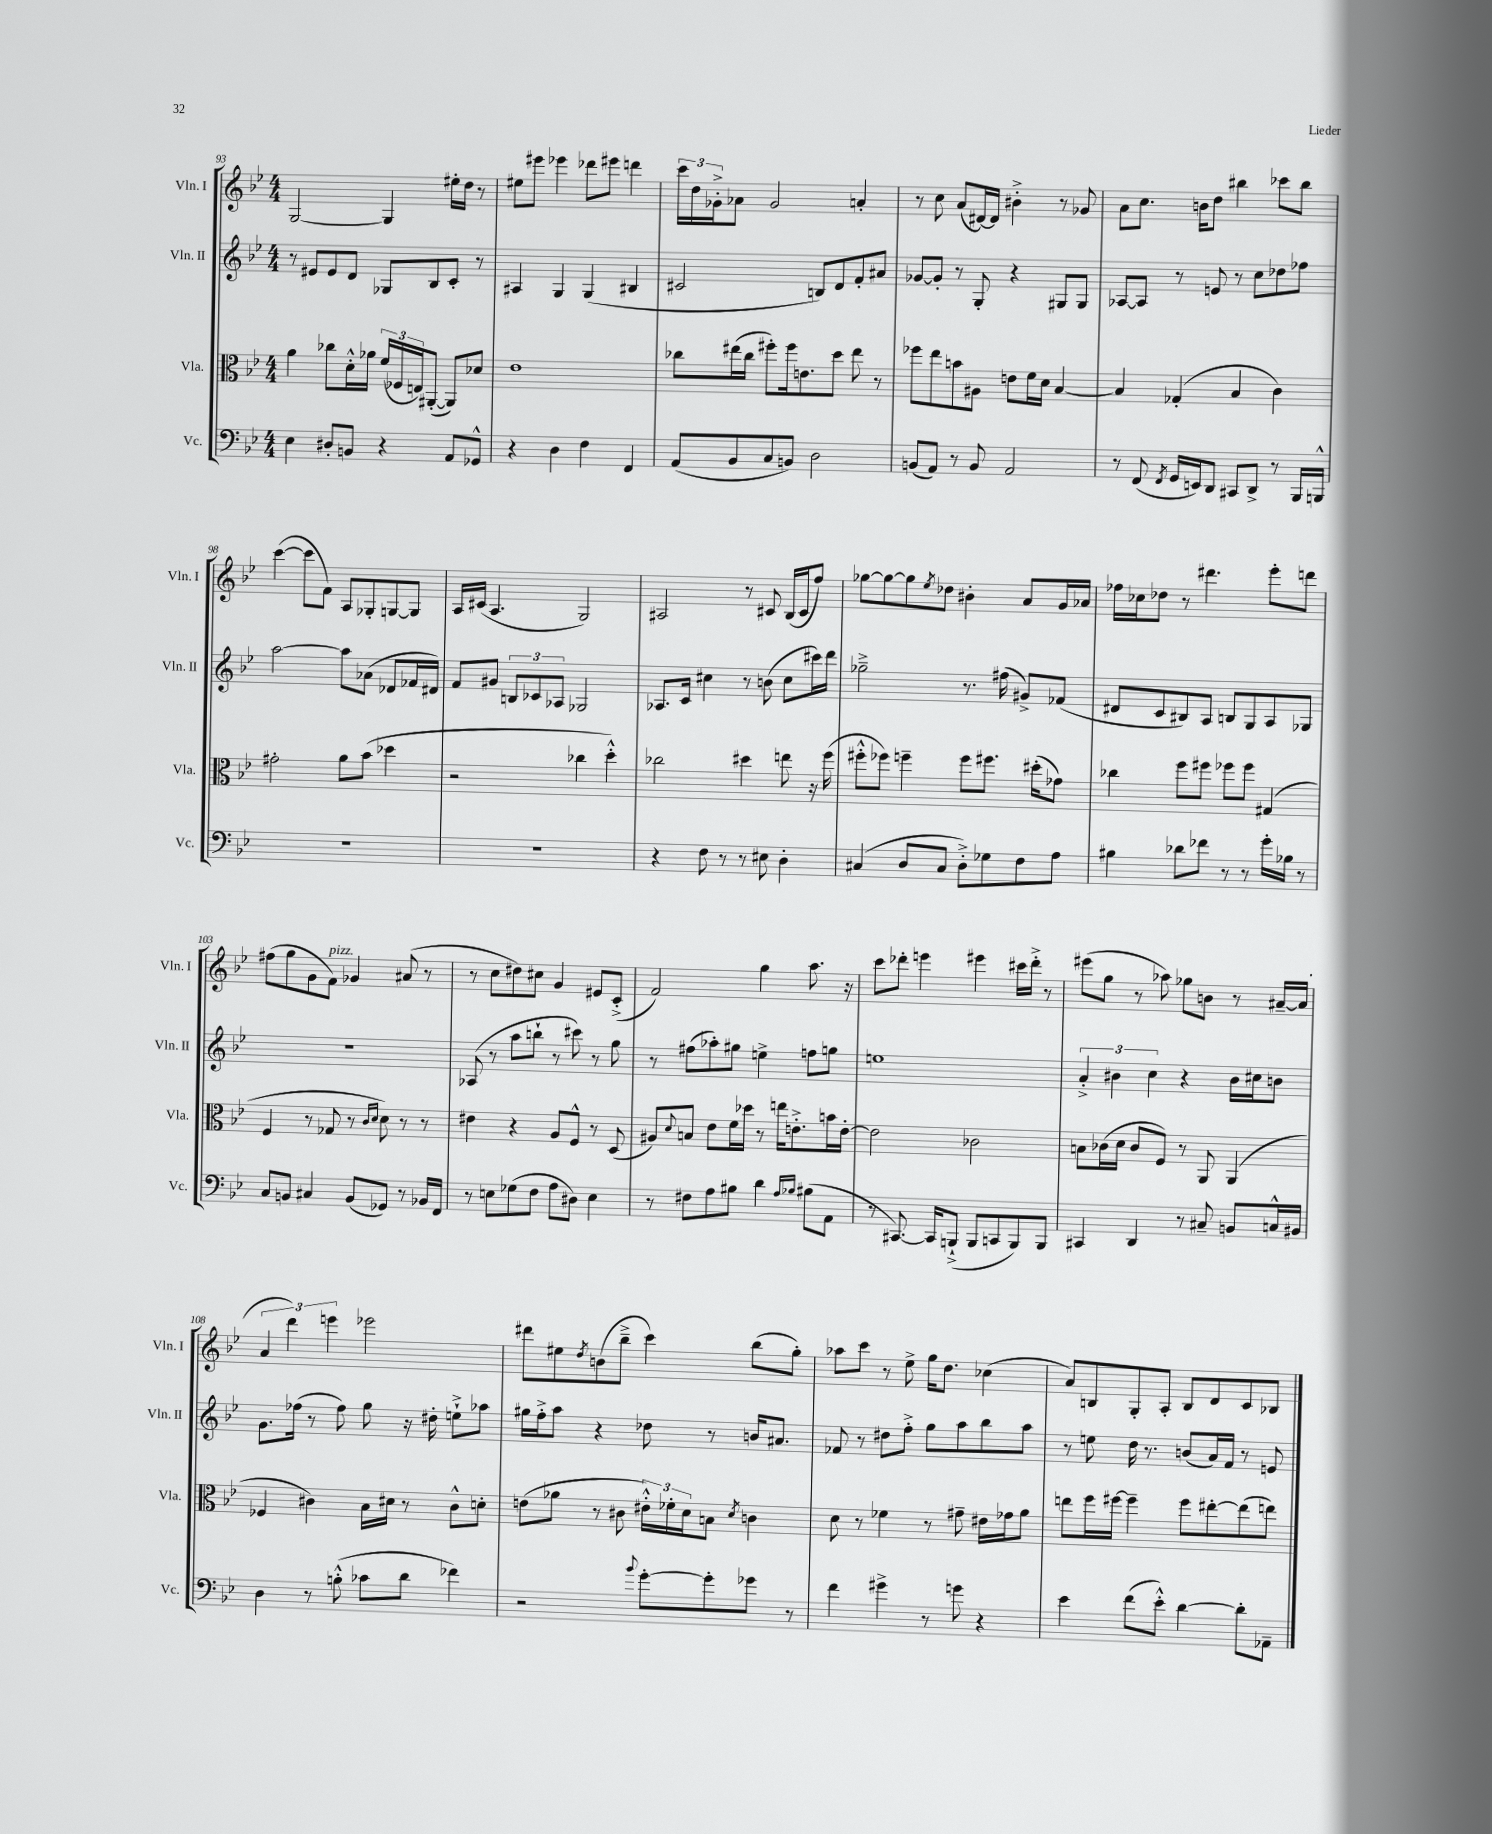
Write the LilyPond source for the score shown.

<<
\new StaffGroup <<
\new Staff = "s0" \with { instrumentName = "Vln. I" shortInstrumentName = "Vln. I" } {
    \clef treble \key bes \major \numericTimeSignature \time 4/4
    g2~ g4 eis''16-. d''16 r8 |
    eis''8 eis'''8 ees'''4 des'''8 eis'''8 d'''4 |
    \tuplet 3/2 { c'''16 d''16 ges'16-.-> } aes'8 ges'2 a'4-. |
    r8 c''8 a'8( dis'16~) dis'16 bis'4-.-> r8 ges'8 |
    a'8 c''8. b'16 d''8 bis''4 ces'''8 bis''8 |
    c'''4~( c'''8 f'8) a8 ges8-. g8~ g8 |
    a16 cis'16( a4. g2) |
    ais2 r8 cis'8 bes16( cis'16 f''8) |
    ges''8~ ges''8~ ges''8 \acciaccatura { ees''8 } des''8 bis'4-. a'8 g'16 aes'16 |
    fes''16 ces''16 des''8 r8 dis'''4. ees'''8-. d'''8 |
    fis''8( g''8 g'8 f'8^\markup { \italic "pizz." }) ges'4 ais'8( r8 |
    r8 c''8 dis''8) cis''8 g'4 eis'8 c'8-.->( |
    f'2) g''4 a''8. r16 |
    c'''8 des'''8-. e'''4 eis'''4 cis'''16 des'''16-.-> r8 |
    eis'''8( g''8 r8 aes''8) ges''8 b'8 r8 ais'16~-- ais'16( |
    \tuplet 3/2 { a'4 d'''4) e'''4 } ees'''2 |
    dis'''8 eis''8 \acciaccatura { d''8 } b'8( bes''8---> c'''4) bes''8( g''8-.) |
    aes''8 c'''8 r8 ees''8-> g''16 d''8. ces''4( |
    a'8) b8 g8-. a8-. b8 d'8 c'8 bes8 \bar "|." |
}
\new Staff = "s1" \with { instrumentName = "Vln. II" shortInstrumentName = "Vln. II" } {
    \clef treble \key bes \major \numericTimeSignature \time 4/4
    r8 eis'8 eis'8 d'8 ges8 bes8 c'8-. r8 |
    ais4 g4 g4( bis4 |
    cis'2 b8) d'8 f'8-. ais'8 |
    ges'8~ ges'8-. r8 g8-. r4 gis8 gis8 |
    aes8~ aes8 r8 e'8 r8 c''8 des''8 fes''8 |
    a''2~ a''8 aes'8( des'8 fes'16 dis'16) |
    f'8 gis'8 \tuplet 3/2 { b8 ces'8 aes8 } ges2 |
    aes8. c'16 cis''4 r8 b'8( cis''8 cis'''16) d'''16 |
    ges''2---> r8. fis''16( gis'8->) fes'8( |
    dis'8 c'8 bis8) a8 b8 g8 a8 ges8 |
    R1 |
    aes8( r8 a''8 b''8-! r8 cis'''8) r8 g''8 |
    r8 fis''8( aes''8-.) gis''8 e''4-> f''8 g''8 |
    e''1 |
    \tuplet 3/2 { a'4-.-> bis'4 c''4 } r4 bis'16 cis''16 b'8 |
    g'8. fes''16( r8 fes''8) g''8 r16 dis''16-. e''8-!-> aes''8 |
    gis''16 f''16-.-> a''8 r4 des''8 r8 b'16 ais'8. |
    fes'8 r8 dis''8 f''8-.-> g''8 a''8 bes''8 a''8 |
    r8 e''8 d''16 r8. b'8( a'16) f'16 r8 e'8 \bar "|." |
}
\new Staff = "s2" \with { instrumentName = "Vla." shortInstrumentName = "Vla." } {
    \clef alto \key bes \major \numericTimeSignature \time 4/4
    a'4 ces''8 d'16-.-^ aes'16 \tuplet 3/2 { f'16( fes16 e16) } ais,8~-.( ais,8) des'8 |
    ees'1 |
    ces''8 eis''16( ces''16 fis''8-.) fis''16 e'8. d''8 eis''8 r8 |
    fes''8 ees''8 b'8 ais8 e'8 f'16 d'16 bes4~ |
    bes4 ges4-.( bes4 c'4) |
    gis'2-. a'8 bes'8( des''4 |
    r2 ces''4 d''4-.-^) |
    ces''2 dis''4 e''8 r16 f''16( |
    fis''8-.-^ fes''8) f''4-- f''8 fis''8. dis''16-.( ges'8) |
    ces''4 f''8 fis''8 fes''8 fes''8 gis4( |
    f4 r8 ges8 r8 \grace { c'16 d'16 } d'8) r8 r8 |
    eis'4 r4 a8 f8-^ r8 d8( |
    ais8) \appoggiatura { d'8 } b8 ees'8 f'16 des''16 r8 e''16 e'8.-.-> b'16 e'16~-. |
    e'2 ces'2 |
    b8 ces'16( d'16 ces'8 f8) r8 a,8 a,4( |
    fes4 cis'4) bes16 dis'16 r8 cis'8-^ d'8-. |
    e'8( aes'8 r8 cis'8 \tuplet 3/2 { eis'16-.-^) fes'16-. d'16 } b8 \acciaccatura { d'8 } c'4 |
    d'8 r8 fes'4 r8 gis'8-- eis'16 ges'16 a'8 |
    e''8 f''16 fis''16~ fis''4-- fis''8 eis''8~-. eis''8( e''8) \bar "|." |
}
\new Staff = "s3" \with { instrumentName = "Vc." shortInstrumentName = "Vc." } {
    \clef bass \key bes \major \numericTimeSignature \time 4/4
    ees4 dis8-. b,8 r4 a,8 ges,8-^ |
    r4 d4 f4 f,4 |
    a,8( bes,8 c8 b,8) d2 |
    b,8( a,8) r8 b,8 a,2 |
    r8 f,8( \acciaccatura { f,8 } g,16 e,16) d,8 cis,8 d,8-> r8 bes,,16 b,,16-^ |
    R1 |
    R1 |
    r4 f8 r8 r8 eis8 d4-. |
    cis4( d8 cis8 d8-.->) ges8 f8 a8 |
    bis4 des'8 fes'8 r8 r8 g'16-. bes16 r8 |
    c8 b,8 cis4 b,8( ges,8) r8 bes,16 f,16 |
    r8 e8 ges8( f8 a8 dis8) e4 |
    r8 fis8 a8 bis8 d'4 \grace { a16 bes16 } bis8( a,8 |
    r8 cis,8.~) cis,16 b,,8-!->( b,,8 c,8 b,,8) b,,8 |
    cis,4 d,4 r8 cis8-- b,8 c16-^ bis,16 |
    d4 r8 b8-.-^( ces'8 d'8 fes'4) |
    r2 \appoggiatura { bes'8 } g'8~-. g'8-. ges'8 r8 |
    f'4 gis'4-> r8 g'8 r4 |
    ees'4 f'8( ees'8-.-^) d'4~ d'8-. aes,8-- \bar "|." |
}
>>
>>
\layout { \context { \Score currentBarNumber = #93 } }
